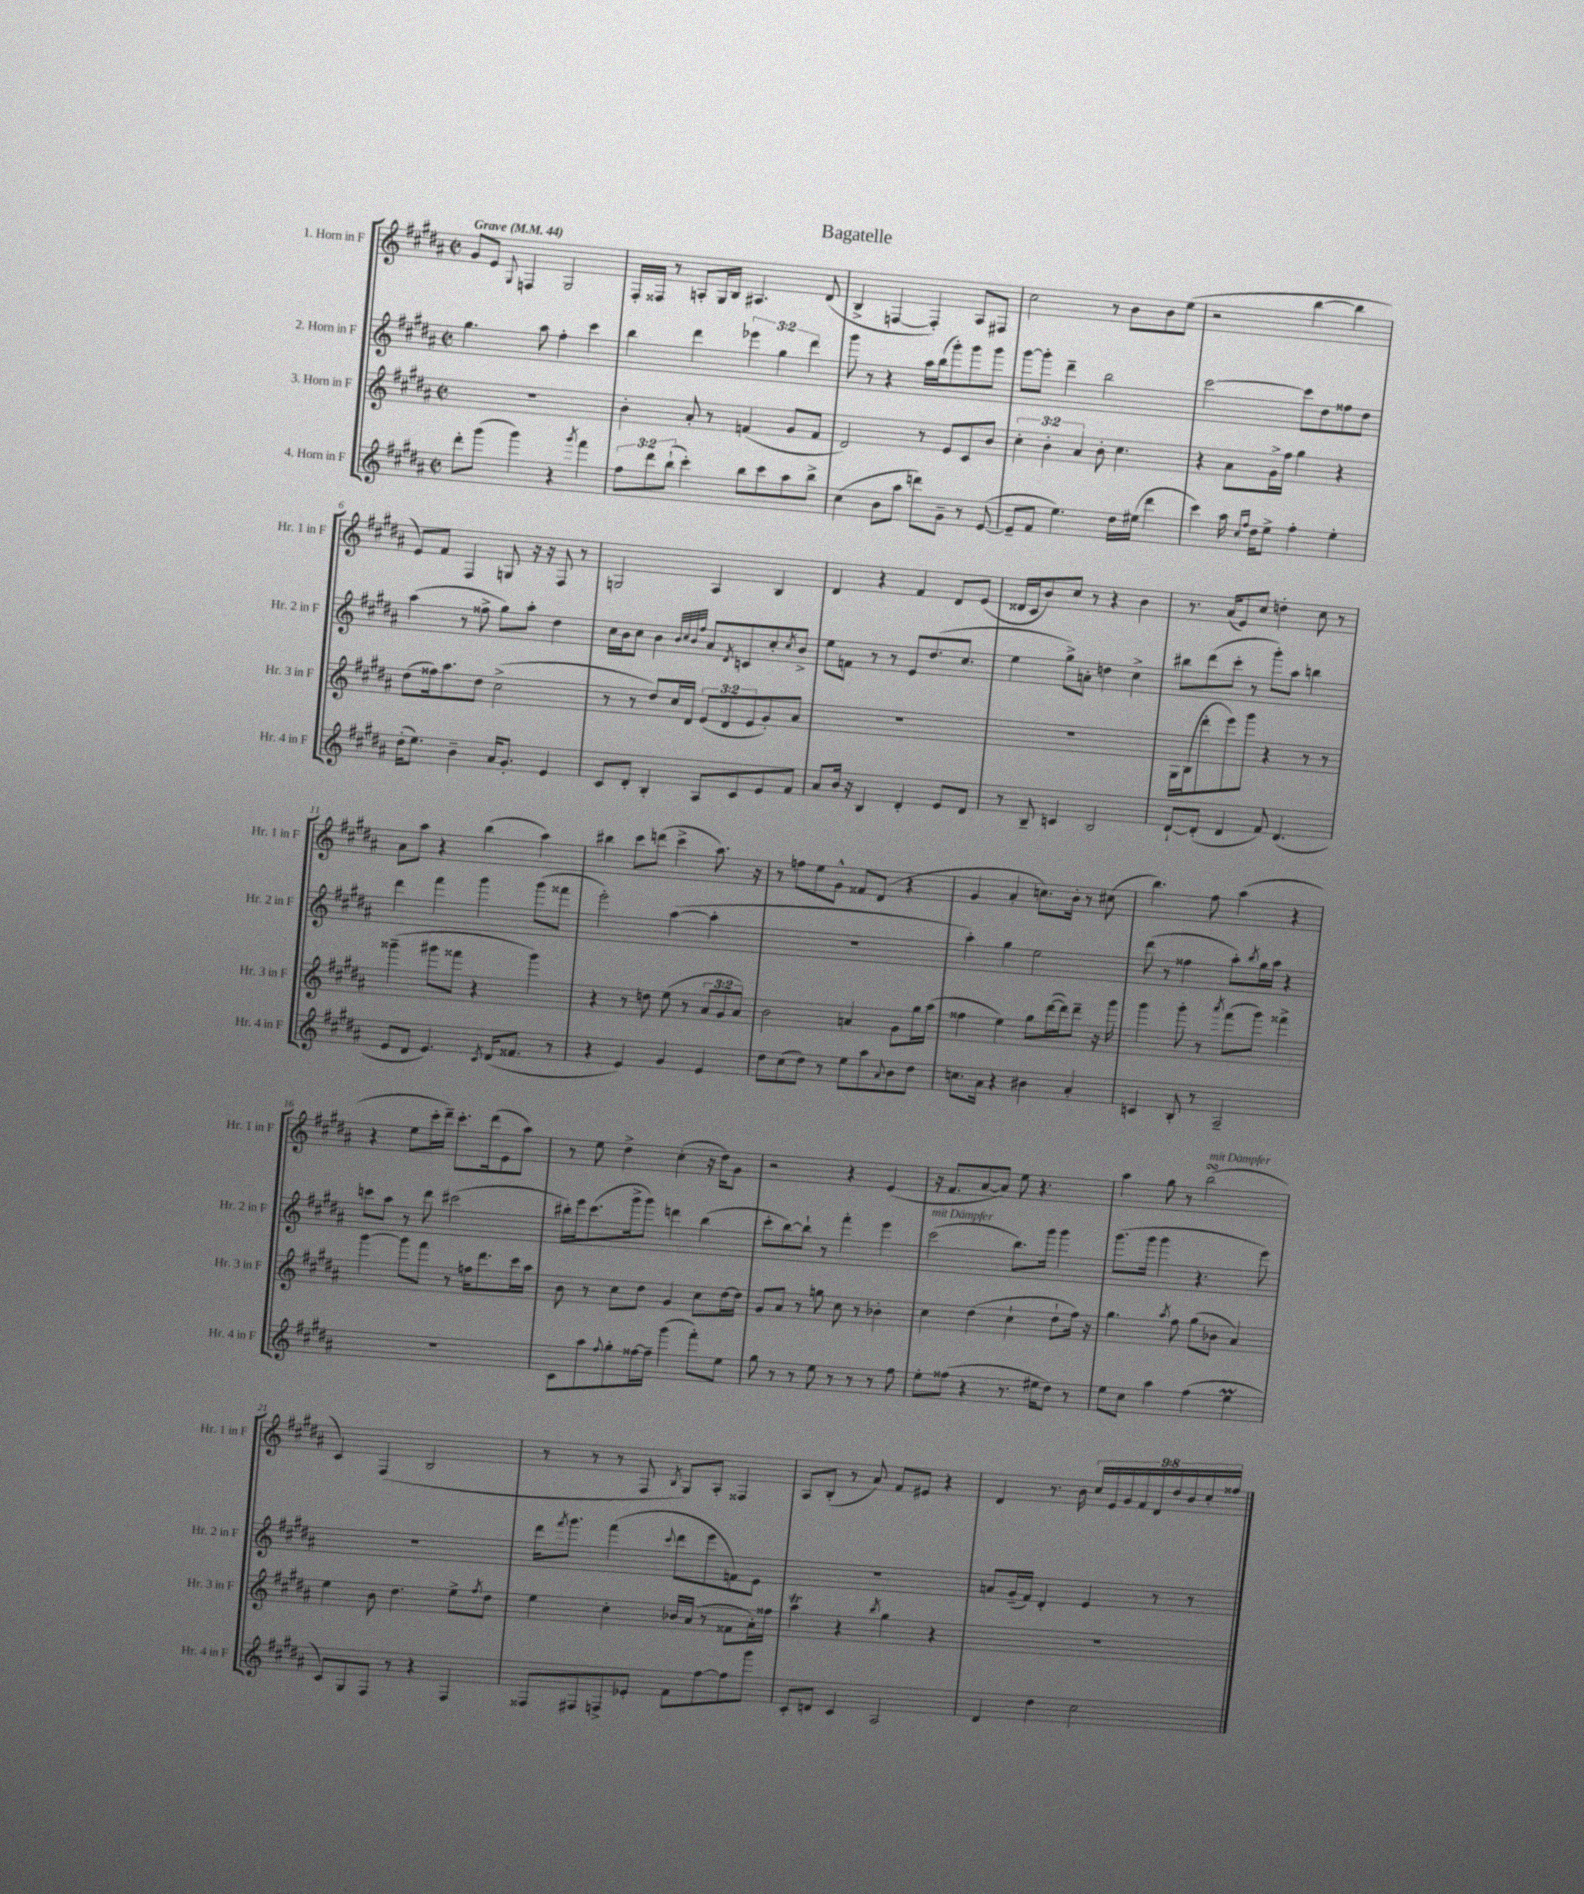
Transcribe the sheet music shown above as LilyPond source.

\header { title = "Bagatelle" }
<<
\new StaffGroup <<
\new Staff = "s0" \with { instrumentName = "1. Horn in F" shortInstrumentName = "Hr. 1 in F" } {
    \clef treble \key b \major \defaultTimeSignature \time 2/2 \override Staff.TupletNumber.text = #tuplet-number::calc-fraction-text \tempo "Grave" 4 = 44
    gis'8 e'8 \appoggiatura { gis8 } f4 gis2 |
    fis16-. fisis16 r8 a8-. gis16 b16 ais4. dis'8( |
    b4-> f4~ f4-.) ais8 fis8 |
    cis''2 r8 b'8 b'8 e''8( |
    r2 b''4~ b''4 |
    e'8) fis'8 fis4 g8 r16 r16 fis8 r8 |
    g2 ais4 b4 |
    dis'4 r4 fis'4 dis'8 e'8( |
    disis'16 cis'16 b'8) cis''8 r8 r4 b'4 |
    r8. ais'16( e'8) cis''8 d''4-. cis''8 r8 |
    ais'8 ais''8 r4 b''4( ais''4) |
    bis''4 cis'''8 d'''8( cis'''4-> ais''8.) r16 |
    r8 f''8 e''8 gis'8-^ fisis'8 dis'8( r4 |
    gis'4 ais'4-. c''8.) b'16-. r8 cis''8( |
    b''4.) fis''8 ais''4( r4 |
    r4 e''8 cis'''16-. dis'''16--) cis'''8.-. dis'''16( e'8 ais''8) |
    r8 e''8 dis''4-> cis''4-.( r16 dis''16) gis'8 |
    r2 r4 e'4( |
    r16 fis'8. ais'8~ ais'8) e''8 r4. |
    ais''4 gis''8 r8 b''2\turn^\markup { \italic "mit Dämpfer" }( |
    cis'4) fis4( b2 |
    r8 r8 r8 fis8 \acciaccatura { b8 } gis8) ais8-. fisis4 |
    ais8 b8-.( r8 ais'8) fis'8 eis'8 r4 |
    dis'4 r8. b'16 \tuplet 9/8 { cis''16 e'16 gis'16 fis'16 dis'16 dis''16 b'16 cis''16-. fisis''16 } \bar "|." |
}
\new Staff = "s1" \with { instrumentName = "2. Horn in F" shortInstrumentName = "Hr. 2 in F" } {
    \clef treble \key b \major \defaultTimeSignature \time 2/2 \override Staff.TupletNumber.text = #tuplet-number::calc-fraction-text
    gis''4. ais''8 fis''4-. cis'''4 |
    b''4 dis'''4 \tuplet 3/2 { ees'''4 gis''4 dis'''4 } |
    gis'''8 r8 r4 ais''16 b''16( gis'''8-.) gis'''8 gis'''8 |
    gis'''8~ gis'''8-. dis'''4-- b''2 |
    cis'''2~ cis'''8 dis''8 fisis''8 dis''8 |
    ais''4( r8 fisis''8-> gis''8) ais''8-. dis''4 |
    cis''16 b'16 cis''8 b'4 \grace { b'32 cis''32 b'32 fis''32 } ais'8 \acciaccatura { dis'8 } c'8 cis''8-. \acciaccatura { cis''8 } b'8-> |
    e''8 f'8 r8 r8 e'8 dis''8.( cis''8. |
    e''4 gis''8->) a'8-. d''4 cis''4-> |
    bis''8 dis'''8( cis'''8-. r8 gis'''8-.) ais''8 b''4 |
    dis'''4 fis'''4 gis'''4 gis'''8( fisis'''8 |
    e'''2-.) ais''4~( ais''4-. |
    R1 |
    ais''4-.) gis''4 e''2 |
    dis'''8( r8 fisis''4 ais''8-.) \acciaccatura { b''8 } gis''16 ais''16 r4 |
    c'''8 ais''8 r8 dis'''8 cis'''2( |
    bis''16-.) e'''16 cis'''8.( gis'''16-> gis'''8) d'''4 bis''4( |
    cis'''8-. b''8~) b''8-! r8 fis'''4-. e'''4 |
    cis'''2^\markup { \italic "mit Dämpfer" }( b''8.) gis'''16 gis'''4 |
    gis'''8.( gis'''16 gis'''4 r4. e'''8) |
    R1 |
    dis'''16 \acciaccatura { fis'''8 } gis'''8. fis'''4( \appoggiatura { cis'''8 } dis'''8 e'''8 f'8) e'8 |
    R1 |
    a'8 gis'16--( fis'16) dis'4-. e'4 r8 r8 \bar "|." |
}
\new Staff = "s2" \with { instrumentName = "3. Horn in F" shortInstrumentName = "Hr. 3 in F" } {
    \clef treble \key b \major \defaultTimeSignature \time 2/2 \override Staff.TupletNumber.text = #tuplet-number::calc-fraction-text
    R1 |
    b'4-. ais'8-. r8 f'4( gis'8 f'8 |
    dis'2) r8 e'8 cis'8 b'8 |
    \tuplet 3/2 { cis''4-. b'4-. ais'4 } b'8-. cis''4. |
    r4 ais'8 gis'16-> fis''16 gis''4 r4 |
    dis''8( fisis''16) ais''8. dis''8 cis''2->( |
    r8 r8 dis''8) cis''16 dis'16 \tuplet 3/2 { e'8( dis'8 e'8 } gis'8-.) ais'8 |
    R1 |
    R1 |
    gis16 b16( dis'''8-. e'''8) gis'''8 r4 r8 r8 |
    gisis'''4--( gis'''8 fisis'''8 r4 gis'''4) |
    r4 r8 d''8 e''8( r8 \tuplet 3/2 { ais'8 gis'8 ais'8) } |
    b'2 a'4 gis'8 gis''16 ais''16( |
    fisis''4 e''4) gis''8 dis'''16~( dis'''16) dis'''8-- r16 gis'''16 |
    gis'''4 gis'''8-. r8 \acciaccatura { ais'''8 } fis'''8( gis'''8) fisis'''4-> |
    gis'''4~ gis'''8 fis'''8 r8 f''16 dis'''8. cis'''16 ais''16 |
    b'8 r8 cis''8 dis''8 gis'4 cis''8 dis''16~ dis''16 |
    gis'8 ais'8 r8 g''8 cis''8 r8 bes'4-. |
    cis''4 dis''4( cis''4-! dis''8-! fis''16) r16 |
    gis''4. \acciaccatura { ais''8 } fis''8 gis''8( bes'8 ais'4) |
    e''4 b'8 dis''4. e''8-> \acciaccatura { fis''8 } dis''8 |
    e''4 cis''4-. bes'16 ais'16( r8 fisis'8 ais'16-.) fisis''16 |
    ais''4\trill r4 \acciaccatura { b''8 } gis''4 r4 |
    R1 \bar "|." |
}
\new Staff = "s3" \with { instrumentName = "4. Horn in F" shortInstrumentName = "Hr. 4 in F" } {
    \clef treble \key b \major \defaultTimeSignature \time 2/2 \override Staff.TupletNumber.text = #tuplet-number::calc-fraction-text
    dis'''8-. gis'''8( gis'''4) r4 \acciaccatura { gis'''8 } fis'''4 |
    \tuplet 3/2 { fis''8 dis'''8 b''8-!( } cis'''4-.) b''8 cis'''8 ais''8 b''8-> |
    cis''4( b'8 ais''8 d'''8) gis'8-- r8 e'8~( |
    e'8-- fis'8 e''4.) dis''16 eis''16( dis'''4 |
    cis'''4) ais''16 \grace { cis''16 fis''16 } dis''16 e''8-> fis''4-. e''4-. |
    dis''16-.( e''8.) b'4-- ais'16 gis'8.-. e'4 |
    cis'8 dis'8-. b4-. ais8 cis'8 e'8 fis'8 |
    ais'8 b'16 r16 b4 dis'4-. e'8 dis'8 |
    r8 b8-- c'4 b2 |
    dis'8~-! dis'8-.( dis'4 fis'8) dis'4.( |
    e'8 dis'8 e'4.) \acciaccatura { cis'8 } dis'16( fisis'8. r8 |
    r4 e'4) gis'4 e'4 |
    dis''8 cis''8( dis''8) r8 e''8 ais''8 \appoggiatura { ais'8 } b'8 dis''8 |
    c''8. ais'16 r4 bis'4 ais'4-. |
    c'4 b8-. r8 ais2-- |
    R1 |
    cis'8 ais''8 \appoggiatura { fis''8 } gis''8-. fisis''16~ fisis''16-- gis'''4( fis'''8-.) e''8 |
    gis''8 r8 r8 e''8 r8 r8 r8 fis''8 |
    e''8-. fisis''8( r4 r8. eis''16 dis''8) r8 |
    e''8 cis''8 ais''4 fis''4( e''4\prall |
    cis'8) gis8 fis8 r8 r4 fis4 |
    fisis8 fis8 f8-> ees'8-. fis'8 fis''8~ fis''8 gis'''8 |
    cis'8-. d'8 cis'4 ais2 |
    dis'4 dis''4 cis''2 \bar "|." |
}
>>
>>
